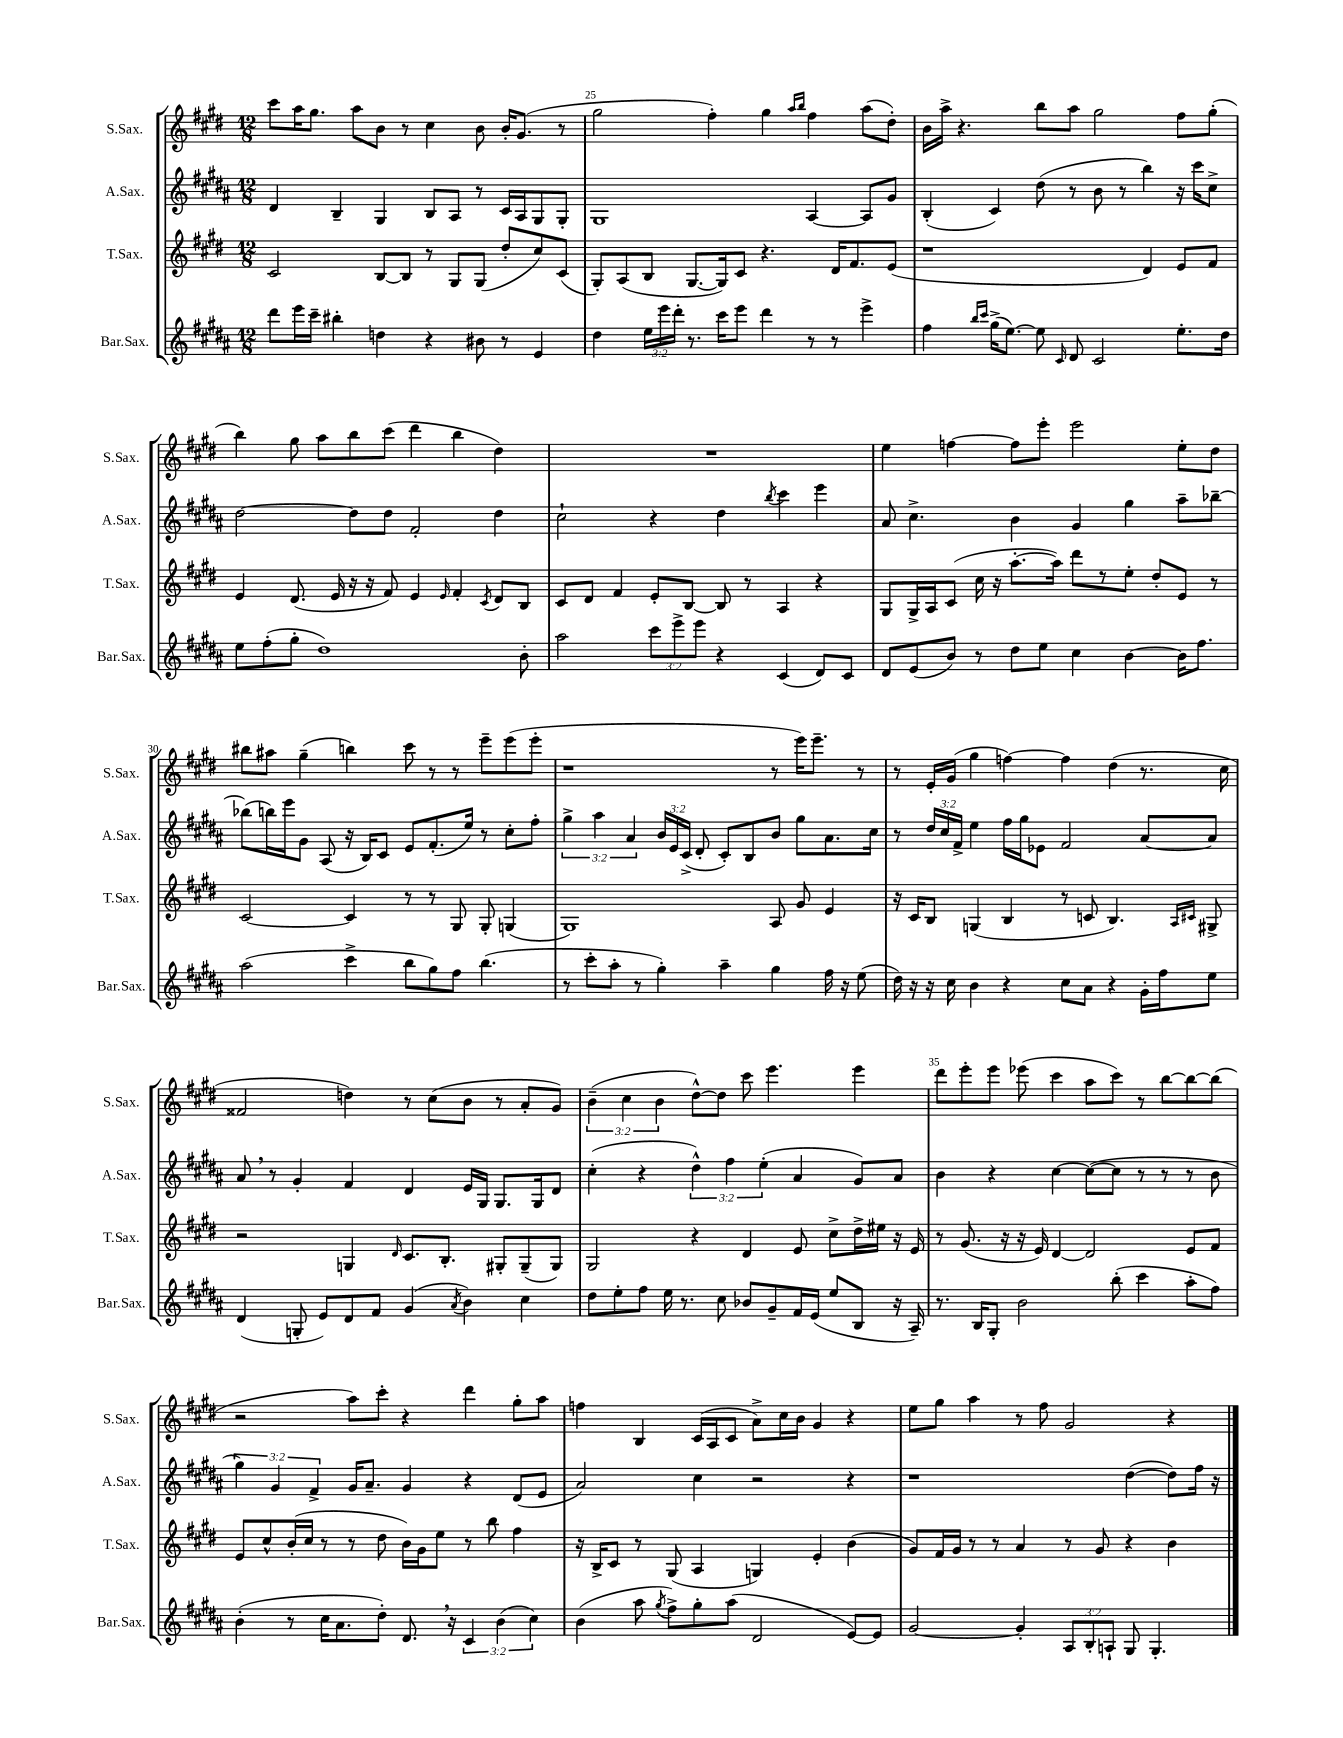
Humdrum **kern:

**kern	**kern	**kern	**kern
*part4	*part3	*part2	*part1
*staff4	*staff3	*staff2	*staff1
*I"Bar.Sax.	*I"T.Sax.	*I"A.Sax.	*I"S.Sax.
*I'Bar.Sax.	*I'T.Sax.	*I'A.Sax.	*I'S.Sax.
*clefG2	*clefG2	*clefG2	*clefG2
*k[f#c#g#d#a#]	*k[f#c#g#d#]	*k[f#c#g#d#a#]	*k[f#c#g#d#]
*M12/8	*M12/8	*M12/8	*M12/8
=24	=24	=24	=24
8ddd#\L	2c#/	4d#/	8ccc#\L
16eee\L	.	.	16aa\K
16ccc#~\JJ	.	.	8.gg#\J
4bb#X'\	.	4B~/	.
.	.	.	8aa\L
4ddn\	[8B/L	4G#/	8b\J
.	8B/J]	.	8r
4r	8r	8B/L	4cc#\
.	8G#/L	8A#/J	.
8b#X\	(8G#/J	8r	8b\
8r	8dd#'/L	16c#/LL	16b'/KL
.	.	16A#/J	(8.g#/J
4e/	8cc#/)	8G#/	.
.	(8c#/J	8G#'/J	8r
=25	=25	=25	=25
4dd#\	8G#'/L)	1G#	2gg#\
.	(8A/	.	.
24ee\LL	8B/J	.	.
24eee\	.	.	.
24ddd#'\JJ	.	.	.
8.r	[8.G#/L	.	.
.	.	.	4ff#'\)
16ccc#\KL	16G#/k])	.	.
8eee\J	8c#/J	.	.
4ddd#\	4.r	.	4gg#\
.	.	.	16qqaa/LL
.	.	.	16qqbb/JJ
8r	.	[4A#/	4ff#\
8r	16d#/KL	.	.
.	8.f#/	.	.
4eee^\	.	8A#/L]	(8aa\L
.	(8e/J	8g#/J	8dd#'\J)
=26	=26	=26	=26
4ff#\	1r	(4B'/	16b\LL
.	.	.	16aa^\JJ
.	.	.	4.r
16qqbb/LL	.	.	.
16qqccc#/JJ	.	.	.
(16gg#^\KL	.	4c#/)	.
[8.ee\J)	.	.	.
8ee\]	.	(8dd#\	8bb\L
16qqc#/	.	.	.
8d#/	.	8r	8aa\J
2c#/	.	8b\	2gg#\
.	.	8r	.
.	4d#/)	4bb\)	.
8.ee'\L	8e/L	16r	8ff#\L
.	.	16ccc#\KL	.
.	8f#/J	8cc#^\J	(8gg#'\J
16dd#\Jk	.	.	.
!!LO:LB:g=z
=27	=27	=27	=27
8ee\L	4e/	[2dd#\	4bb\)
(8ff#'\	.	.	.
8gg#'\J	(8.d#/	.	8gg#\
1dd#)	.	.	8aa\L
.	16e/	.	.
.	16r	8dd#\L]	8bb\
.	16r	.	.
.	8f#/)	8dd#\J	(8ccc#\J
.	4e/	2f#'/	4ddd#\
.	16qqe/	.	.
.	4f#'/	.	4bb\
.	8qc#/	.	.
.	8d#/L	4dd#\	4dd#\)
8b'\	8B/J	.	.
=28	=28	=28	=28
2aa#\	8c#/L	2cc#`\	1.r
.	8d#/J	.	.
.	4f#/	.	.
12ccc#\L	8e'/L	4r	.
12eee^\	.	.	.
.	[8B/J	.	.
12eee\J	.	.	.
4r	8B/]	4dd#\	.
.	8r	.	.
.	.	8qbb/	.
(4c#/	4A/	4ccc#\	.
8d#/L)	4r	4eee\	.
8c#/J	.	.	.
=29	=29	=29	=29
8d#/L	8G#/L	8a#/	4ee\
(8e/	16G#^/L	4.cc#^\	.
.	16A/J	.	.
8b/J)	(8c#/J	.	[4ffn\
8r	16cc#\	.	.
.	16r	.	.
8dd#\L	[8.aa'\L	4b\	8ff\L]
8ee\J	.	.	8eee'\J
.	16aa\Jk])	.	.
4cc#\	8ddd#\L	4g#/	2eee\
.	8r	.	.
[4b\	8ee'\J	4gg#\	.
.	8dd#'/L	.	.
16b\KL]	8e/J	8aa#~\L	8ee'\L
8.ff#\J	.	.	.
.	8r	[8bb-X~\J	8dd#\J
!!LO:LB:g=z
=30	=30	=30	=30
(2aa#\	[2c#/	(8bb-X\L]	8bb#X\L
.	.	16bbn\L)	8aa#X\J
.	.	16eee\J	.
.	.	8g#\J	(4gg#~\
.	.	(8A#/	.
4ccc#^\	4c#/]	16r	4bbn\)
.	.	16B/KL)	.
.	.	8c#/J	.
8bb\L	8r	8e/L	8ccc#\
8gg#\)	8r	(8.f#'/	8r
8ff#\J	8G#/	.	8r
.	.	16ee/Jk)	.
(4.bb\	8G#'/	8r	8eee~\L
.	(4Gn/	8cc#'\L	(8eee\
.	.	8ff#'\J	8eee'\J
=31	=31	=31	=31
8r	1G#)	6gg#^\	1r
8ccc#'\L	.	.	.
.	.	6aa#\	.
8aa#'\J	.	.	.
.	.	6a#/	.
8r	.	.	.
4gg#'\)	.	24b/LL	.
.	.	24e/	.
.	.	(24c#^/JJ	.
.	.	8d#'/	.
4aa#~\	.	8c#'/L)	.
.	.	8B/	.
4gg#\	8A/	8b/J	8r
.	8g#/	8gg#\L	16eee\KL)
.	.	.	8.eee~\J
16ff#\	4e/	8.a#\	.
16r	.	.	.
(8ee\	.	.	8r
.	.	16cc#\Jk	.
=32	=32	=32	=32
16dd#\)	16r	8r	8r
16r	16c#/KL	.	.
16r	8B/J	24dd#/LL	16e'/LL
.	.	24cc#/	.
16cc#\	.	.	(16g#/JJ
.	.	24f#^/JJ	.
4b\	(4Gn/	4ee\	4gg#\
4r	4B/	16ff#\LL	[4ffn\)
.	.	16gg#\J	.
.	.	8e-X\J	.
8cc#\L	8r	2f#/	4ff\]
8a#\J	8cn/	.	.
4r	4.B/)	.	(4dd#\
16g#'\LL	.	[8a#/L	8.r
16ff#\J	.	.	.
.	16qqA/LL	.	.
.	16qqc#X/JJ	.	.
8ee\J	8G#X^/	8a#/J]	.
.	.	.	16cc#\
!!LO:LB:g=z
=33	=33	=33	=33
(4d#/	2r	8a#,/	2f##X/
.	.	8r	.
8Gn'/	.	4g#'/	.
8e/L)	.	.	.
8d#/	4Gn/	4f#/	4ddn\)
8f#/J	.	.	.
.	16qqd#/	.	.
(4g#/	8.c#/L	4d#/	8r
.	.	.	(8cc#\L
.	8.B'/J	.	.
8qa#/	.	.	.
4b\)	.	16e/LL	8b\J
.	.	16G#/JJ	.
.	8G#X'/L	8.G#/L	8r
4cc#\	(8G#~/	.	8a'/L
.	.	16G#/k	.
.	8G#/J)	8d#/J	8g#/J)
=34	=34	=34	=34
8dd#\L	2G#/	(4cc#'\	(6b~\
8ee'\	.	.	.
.	.	.	6cc#\
8ff#\J	.	4r	.
.	.	.	6b\
16ee\	.	.	.
8.r	.	.	.
.	4r	6dd#^^\)	[8dd#^^\L)
8cc#\	.	.	8dd#\J]
.	.	6ff#\	.
8b-X/L	4d#/	.	8ccc#\
.	.	(6ee'\	.
8g#~/	.	.	4.eee\
16f#/L	8e/	4a#/	.
(16e/JJ	.	.	.
8ee/L	8cc#^\L	.	.
8B/J	16dd#^\L	8g#/L)	4eee\
.	16ee#X\JJ	.	.
16r	16r	8a#/J	.
16A#~/)	16e/	.	.
=35	=35	=35	=35
8.r	8r	4b\	8ddd#\L
.	(8.g#/	.	8eee'\
16B/KL	.	.	.
8G#'/J	.	4r	8eee\J
.	16r	.	.
2b\	16r	.	(8eee-X\
.	16e/)	.	.
.	[4d#/	[4cc#\	4ccc#\
.	2d#/]	(8cc#\L_	8aa\L
(8bb'\	.	8cc#\J]	8ccc#\J)
4ccc#\	.	8r	8r
.	.	8r	[8bb\L
8aa#'\L	8e/L	8r	8bb\_
8ff#\J)	8f#/J	8b\	(8bb\J]
!!LO:LB:g=z
=36	=36	=36	=36
(4b'\	8e/L	6gg#\)	2r
.	8cc#^^/	.	.
.	.	6g#/	.
8r	(16b'/L	.	.
.	16cc#/JJ	.	.
.	.	6f#^/	.
16cc#\KL	8r	.	.
8.a#\	.	.	.
.	8r	16g#/KL	8aa\L)
.	.	8.a#~/J	.
8dd#'\J)	8dd#\	.	8ccc#'\J
8.d#,/	16b\LL)	4g#/	4r
.	16g#\J	.	.
.	8ee\J	.	.
16r	.	.	.
6c#/	8r	4r	4ddd#\
.	8bb\	.	.
(6b\	.	.	.
.	4ff#\	(8d#/L	8gg#'\L
6cc#\)	.	.	.
.	.	8e/J	8aa\J
=37	=37	=37	=37
(4b\	16r	2a#/)	4ffn\
.	16B^/KL	.	.
.	8c#/J	.	.
8aa#\	8r	.	4B/
8qgg#/	.	.	.
8ff#^\L)	(8G#/	.	.
8gg#'\	4A/	4cc#\	(16c#/LL
.	.	.	16A/J
(8aa#\J	.	.	8c#/J
2d#/	4Gn/)	2r	8a^\L)
.	.	.	16cc#\L
.	.	.	16b\JJ
.	4e'/	.	4g#/
[8e/L)	(4b\	4r	4r
8e/J]	.	.	.
=38	=38	=38	=38
[2g#/	8g#/L)	1r	8ee\L
.	16f#/L	.	8gg#\J
.	16g#/JJ	.	.
.	8r	.	4aa\
.	8r	.	.
4g#'/]	4a/	.	8r
.	.	.	8ff#\
12A#/L	8r	.	2g#/
12B'/	.	.	.
.	8g#/	.	.
12An`/J	.	.	.
8G#/	4r	([4dd#\	.
4.G#'/	.	.	.
.	4b\	8dd#\L])	4r
.	.	16ff#\Jk	.
.	.	16r	.
==	==	==	==
*-	*-	*-	*-
